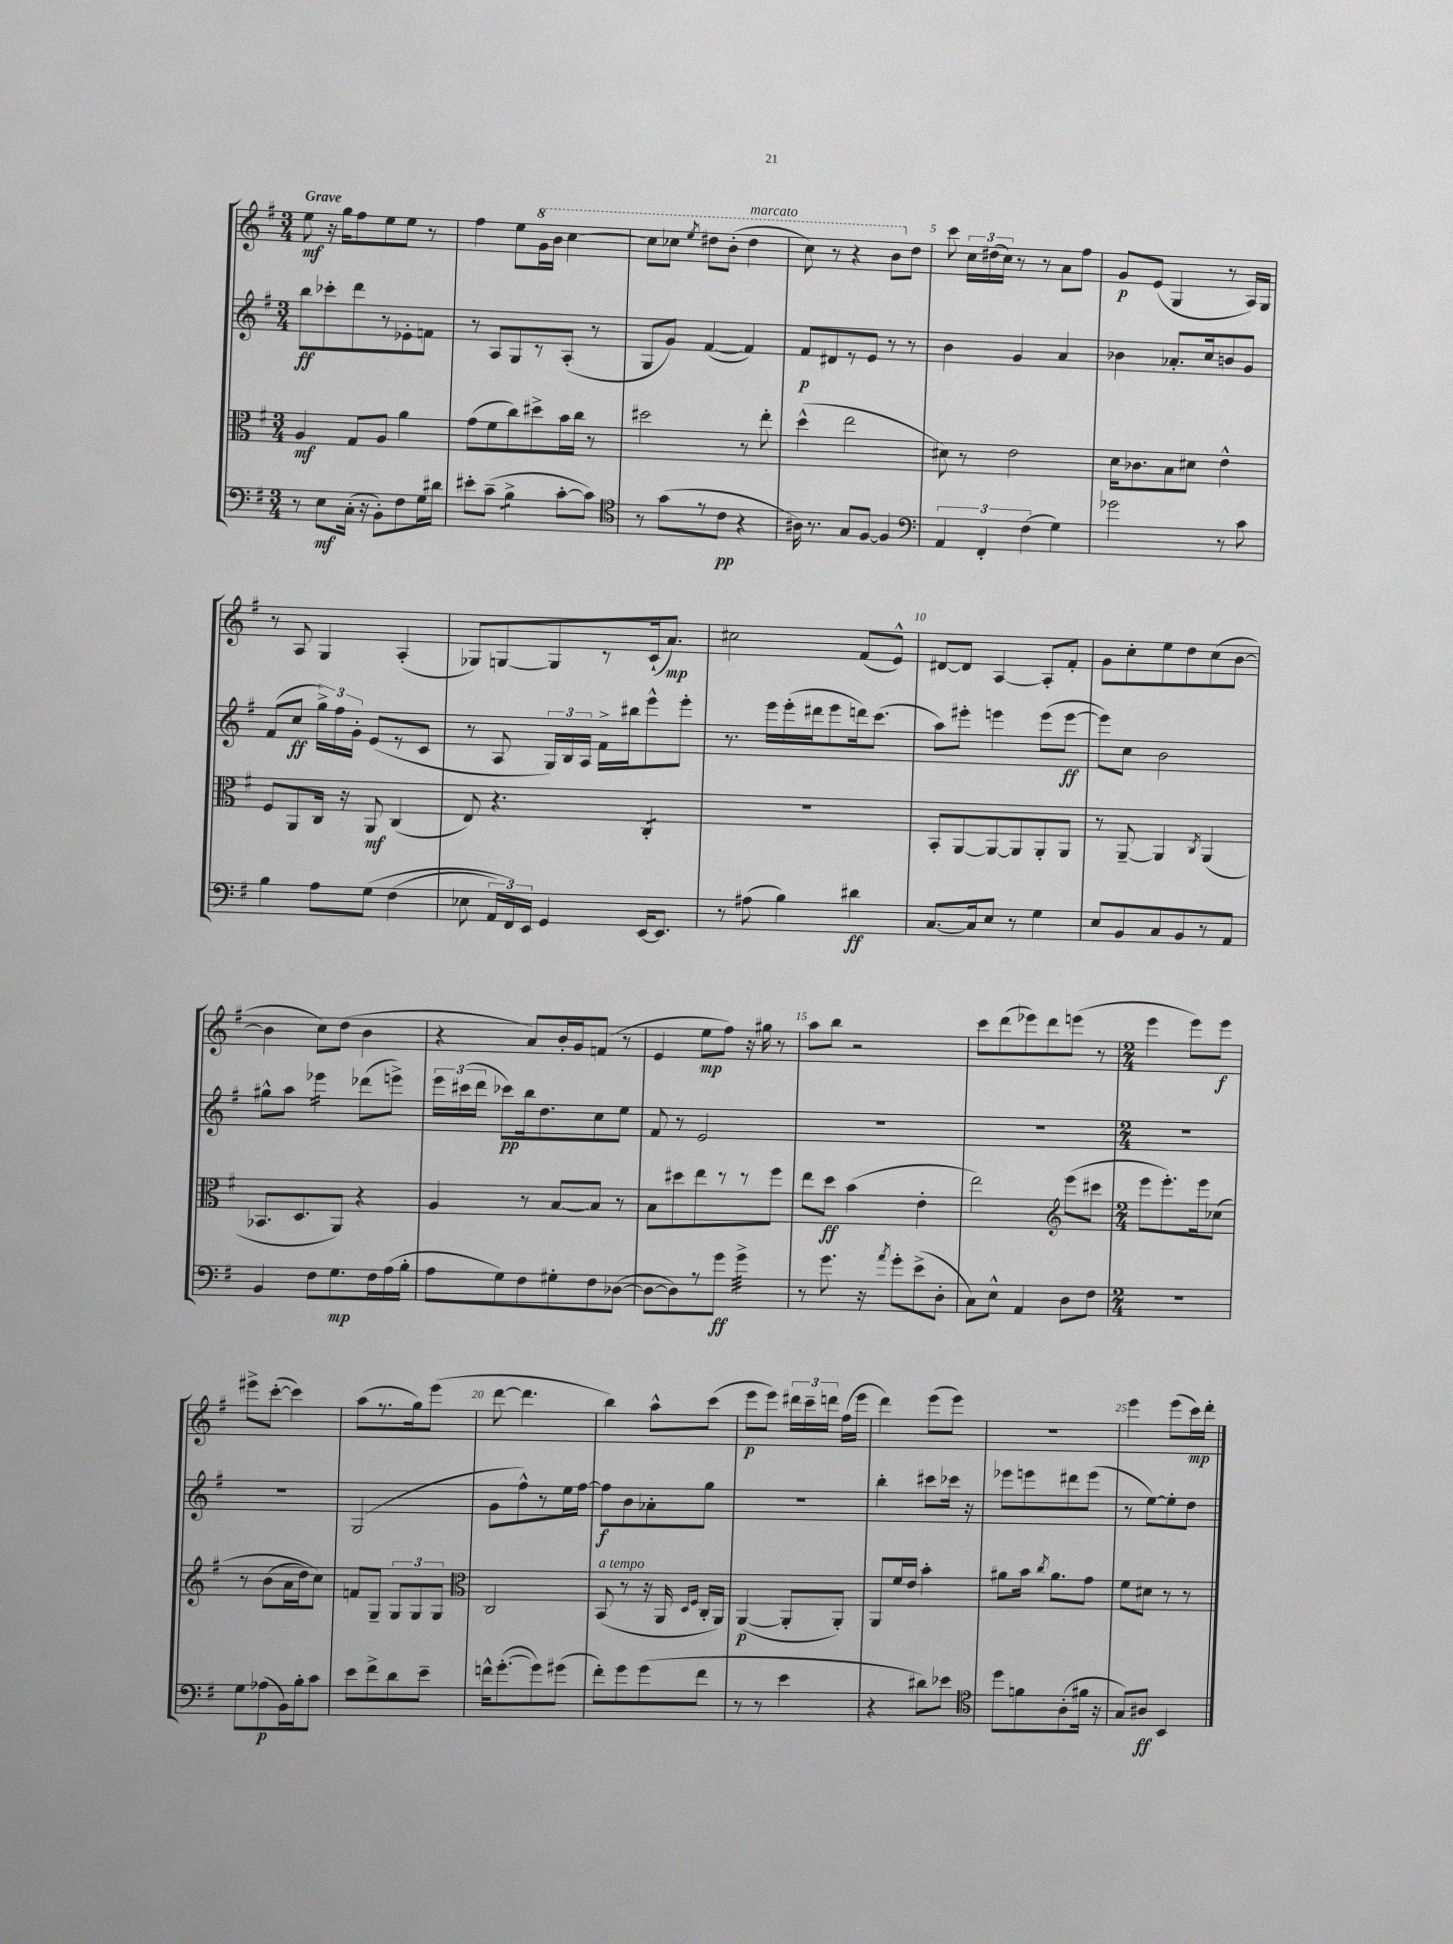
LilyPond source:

<<
\new StaffGroup <<
\new Staff = "s0" {
    \clef treble \key g \major \numericTimeSignature \time 3/4 \tempo "Grave"
    \autoBeamOff e''8\mf r16 g''16[ fis''8 e''8 e''8] r8 |
    fis''4 e''8[ \ottava #1 g''16 b''16] c'''4~ |
    c'''8[ ces'''8] \acciaccatura { e'''8 } dis'''8[ b''8]-.( dis'''4^\markup { \italic "marcato" } |
    c'''8) r8 r4 b''8[ \ottava #0 d''8] |
    c'''8 \tuplet 3/2 { c''16[ dis''16( c''16]) } r8 r8 a'8[ fis''8] |
    g'8[\p e'8]( g4 r8 a16[) g16] |
    r8 a8 g4 a4-.( |
    ges8[) g8~ g8 r8 c'16-!( a'8.]\mp) |
    cis''2 fis'8[( e'8]-^) |
    dis'8[~ dis'8] a4~ a8[-. fis'8]-. |
    g'8[ c''8-. e''8 d''8 c''8( b'8]~ |
    b'4 c''8[) d''8]( b'4 |
    r4 a'8[) b'16-. g'16 f'8]( r8 |
    e'4 e''8[\mp fis''8]) r16 gis''16 r8 |
    a''8[ b''8] r2 |
    c'''8[ d'''8( ees'''8) d'''8 e'''8]( r8 |
    \numericTimeSignature \time 2/4 e'''4 e'''8[) e'''8]\f |
    eis'''8[-> c'''8]~-.( c'''4) |
    a''8[( r8. g''16) e'''8]( |
    d'''8~ d'''4. |
    b''4) a''8[-^ c'''8]( |
    e'''8[\p e'''8]) \tuplet 3/2 { dis'''16[ c'''16-- d'''16] } fis''16[( e'''16] |
    d'''4) e'''8[( e'''8]) |
    R2 |
    e'''4 e'''8[( c'''16\mp) d'''16]-. \bar "|." |
}
\new Staff = "s1" {
    \clef treble \key g \major \numericTimeSignature \time 3/4
    \autoBeamOff b''8[\ff ces'''8-. d'''8 r8 ees'8-. f'8] |
    r8 a8[ g8 r8 a8]-.( r8 |
    g8[ g'8]) fis'4~( fis'4) |
    fis'8[\p dis'8 r8 e'8] r8 r8 |
    b'4 g'4 a'4 |
    bes'4 aes'8.[-. c''16 b'8 g'8] |
    fis'8[( c''8]\ff \tuplet 3/2 { g''16[->) fis''16 g'16]-. } e'8[( r8 c'8] |
    r8 a8 \tuplet 3/2 { g16[) b16 a16] } fis'16[-> bis''16 e'''8-^ e'''8]-. |
    r8. e'''16[ e'''16-.( dis'''16 e'''8 d'''16) c'''8.]( |
    a''8[) eis'''8]-. e'''4 e'''8[( e'''8]~\ff |
    e'''8[) c''8] b'2 |
    gis''8[-^ a''8] ees'''4:16 des'''8[( e'''8]->) |
    \tuplet 3/2 { e'''16[ cis'''16( d'''16] } ces'''8[\pp) b''16 d''8. c''8 e''8] |
    fis'8 r8 e'2 |
    R2. |
    R2. |
    \numericTimeSignature \time 2/4 R2 |
    R2 |
    g2( |
    g'8[ fis''8-^) r8 e''16 fis''16]~ |
    fis''8[\f b'8 aes'8-. g''8] |
    R2 |
    b''4-. cis'''8[ ces'''16] r16 |
    ees'''8[ e'''8 dis'''8 e'''8]( |
    r8 e''8[~) e''8-. d''8] \bar "|." |
}
\new Staff = "s2" {
    \clef alto \key g \major \numericTimeSignature \time 3/4
    \autoBeamOff a4\mf g8[ a8] a'4 |
    g'8[( fis'8 c''8) dis''8-> b'16 c''16] r8 |
    dis''2 r8 e''8-. |
    d''4-^( e''2 |
    dis'8) r8 e'2 |
    d'16[ ces'8. b8 dis'8] e'4-^ |
    fis8[ a,8 c16] r16 a,8\mf c4( |
    e8) r4. c4:8-. |
    R2. |
    b,8[-. a,8~ a,8~ a,8 a,8-. a,8] |
    r8 a,8~-- a,4 \acciaccatura { c8 } a,4( |
    bes,8.[ d8. a,8]) r4 |
    a4 r8 b8[~ b8] r8 |
    b8[ dis''8 e''8 r8 r8 fis''8] |
    e''8[ d''8]\ff b'4( e'4-. |
    e''2) \clef treble e'''8[( cis'''8] |
    \numericTimeSignature \time 2/4 e'''8[ e'''8.-.) e'''16 ces''8]\( |
    r8 b'8[( a'16 d''16) c''8]\) |
    f'8[ g8]-- \tuplet 3/2 { g8[ g8 g8] } |
    \clef alto c2 |
    b,8^\markup { \italic "a tempo" }( r8 r16 a,16 \grace { d16[ fis16] } c16[-. a,16]) |
    a,4~\p( a,8[-. a,8]-.) |
    a,8[ fis'16 e'16] b'4-. |
    ais'8[ b'16] \acciaccatura { c''8 } ais'8.[ g'8] |
    fis'8[ dis'8] r8 r8 \bar "|." |
}
\new Staff = "s3" {
    \clef bass \key g \major \numericTimeSignature \time 3/4
    \autoBeamOff r8 e8[\mf c16]-.( r16 b,8[-.) fis8 g16 dis'16] |
    eis'8[-. c'8]--( b4:8-> c'8[~-. c'8]) |
    \clef tenor r8 g'8[( r8 c'8]\pp r4 |
    ais16) r8. g8[ fis8]~ fis4 |
    \clef bass \tuplet 3/2 { a,4 fis,4-. fis4( } g4) |
    ges'2 r8 c'8 |
    b4 a8[ g8]\( fis4( |
    ees8 \tuplet 3/2 { a,16[) fis,16\) e,16] } g,4 e,16[~ e,8.] |
    r8 ais8( b4) dis'4\ff |
    c8.[~ c16 e8] r8 g4 |
    e8[ b,8 c8 b,8 r8 a,8] |
    b,4 fis8[ g8.\mp fis16 a16( b16]-. |
    a8[ g8) fis8 gis8-. fis8 des8]~( |
    des8[~ des8) r8 g'8]\ff g'4:32-> |
    r8 g'8. r16 \acciaccatura { a'8 } g'8[-. e'8->( d8]-. |
    c8[) e8]-^ a,4 d8[ fis8] |
    \numericTimeSignature \time 2/4 R2 |
    g8[ aes8\p( b,16) b16-. c'8] |
    e'8[ fis'8-> d'8 e'8]-- |
    f'16[-^ g'8.~-.( g'8) gis'8]( |
    fis'8[-.) g'8 g'8( fis'8] |
    r8 r8 e'4 |
    r4 dis'8[) ees'8] |
    \clef tenor d''8[ f'8 a8-.( fis'16] r16 |
    g8[) ais8]\ff b,4 \bar "|." |
}
>>
>>
\layout { \context { \Score \override BarNumber.break-visibility = ##(#f #t #t) barNumberVisibility = #(every-nth-bar-number-visible 5) } }
